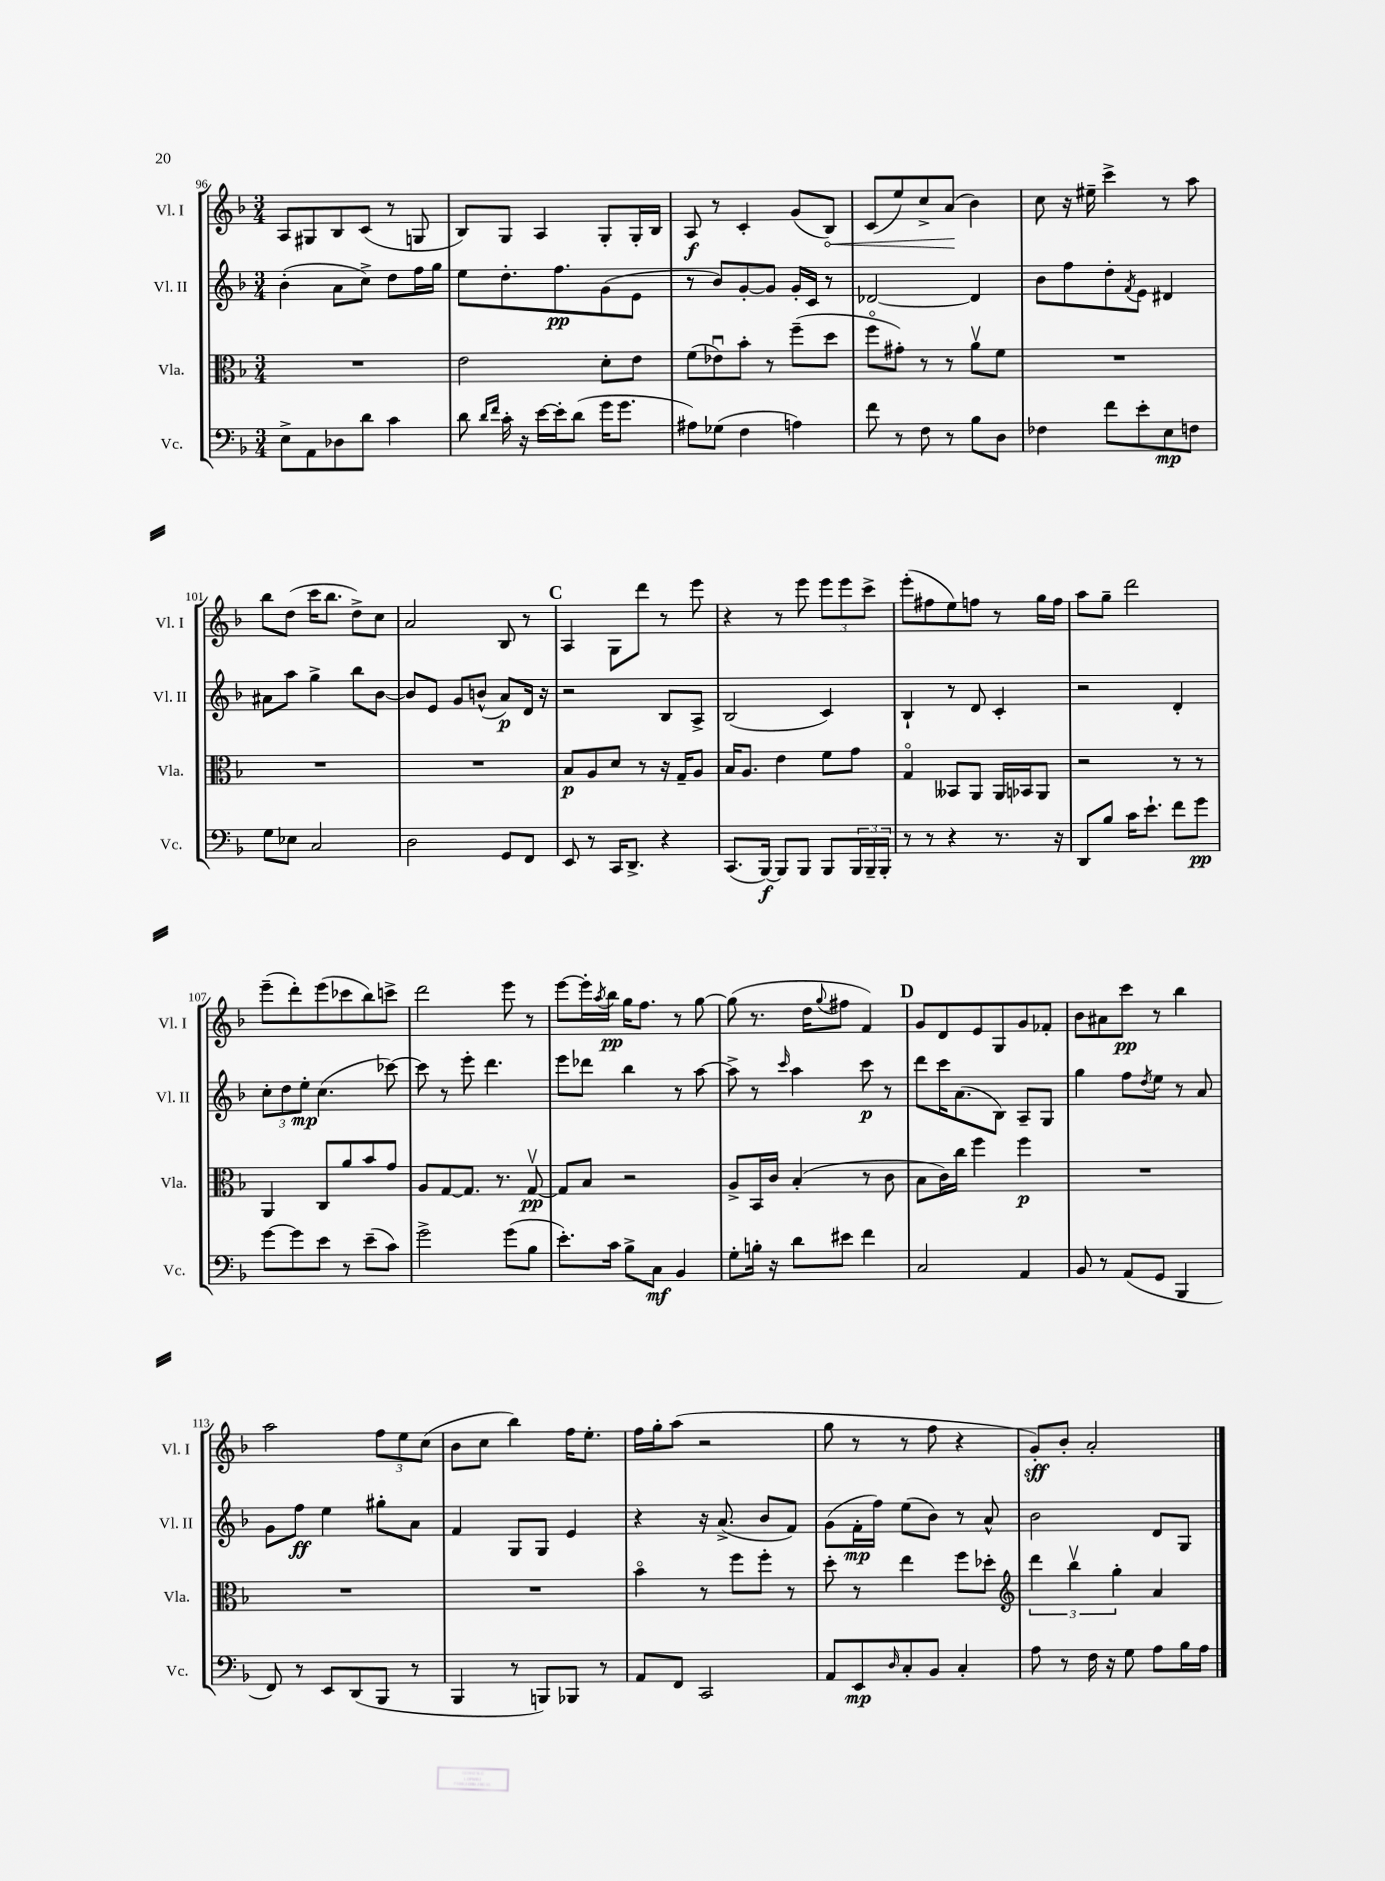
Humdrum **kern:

**kern	**dynam	**kern	**dynam	**kern	**dynam	**kern	**dynam
*part4	*part4	*part3	*part3	*part2	*part2	*part1	*part1
*staff4	*staff4	*staff3	*staff3	*staff2	*staff2	*staff1	*staff1
*I"Vc.	*	*I"Vla.	*	*I"Vl. II	*	*I"Vl. I	*
*I'Vc.	*	*I'Vla.	*	*I'Vl. II	*	*I'Vl. I	*
*clefF4	*	*clefC3	*	*clefG2	*	*clefG2	*
*k[b-]	*	*k[b-]	*	*k[b-]	*	*k[b-]	*
*M3/4	*	*M3/4	*	*M3/4	*	*M3/4	*
=96	=96	=96	=96	=96	=96	=96	=96
8E^\L	.	2.r	.	(4b-'\	.	8A/L	.
8AA\	.	.	.	.	.	8G#X/	.
8D-X\	.	.	.	8a\L	.	8B-/	.
8d\J	.	.	.	8cc^\J)	.	(8c/J	.
4c\	.	.	.	8dd\L	.	8r	.
.	.	.	.	16ff\L	.	8Gn/	.
.	.	.	.	16gg\JJ	.	.	.
=97	=97	=97	=97	=97	=97	=97	=97
8d\	.	2e\	.	8ee\L	.	8B-/L)	.
16qqd/LL	.	.	.	.	.	.	.
16qqf/JJ	.	.	.	.	.	.	.
16c'\	.	.	.	8.dd'\	.	8G/J	.
16r	.	.	.	.	.	.	.
[16e\LL	.	.	.	.	.	4A/	.
16e'\J]	.	.	.	8.ff\	pp	.	.
(8d\J	.	.	.	.	.	.	.
16g\KL	.	8d'\L	.	(8g\	.	8G'/L	.
8.g\J	.	.	.	.	.	.	.
.	.	8e\J	.	8e\J	.	16G'/L	.
.	.	.	.	.	.	16B-/JJ	.
=98	=98	=98	=98	=98	=98	=98	=98
8A#X\L)	.	(8f\L	.	8r	.	8A/	f
(8G-X\J	.	8e-Xu\)	.	8b-/L)	.	8r	.
4F\	.	8b-'\J	.	[8g'/	.	4c'/	.
.	.	8r	.	8g/J]	.	.	.
4An\)	.	(8ff~\L	.	16g'/LL	.	(8g/L	.
.	.	.	.	16c/JJ	.	.	.
!	!	!	!	!	!	!	!LO:HP:b
.	.	8dd\J	.	8r	.	8B-/J)	<
=99	=99	=99	=99	=99	=99	=99	=99
8f\	.	8ff\L	.	[2d-X/	.	(8c/L	.
8r	.	8g#X'\J)	.	.	.	8ee/)	.
8F\	.	8r	.	.	.	8cc^/	.
8r	.	8r	.	.	.	(8a/J	.
8B-\L	.	8av\L	.	4d-/]	.	4b-\)	[
8D\J	.	8f\J	.	.	.	.	.
=100	=100	=100	=100	=100	=100	=100	=100
4F-X\	.	2.r	.	8b-\L	.	8cc\	.
.	.	.	.	8ff\	.	16r	.
.	.	.	.	.	.	16ee#X~\	.
8f\L	.	.	.	8dd'\	.	4ccc^\	.
.	.	.	.	8qf/	.	.	.
8e'\	.	.	.	8e\J	.	.	.
8E\	mp	.	.	4d#X/	.	8r	.
8Fn\J	.	.	.	.	.	8aa\	.
!!LO:LB:g=z
=101	=101	=101	=101	=101	=101	=101	=101
8G\L	.	2.r	.	8a#X\L	.	8bb-\L	.
8E-X\J	.	.	.	8aa\J	.	(8dd\J	.
2C/	.	.	.	4gg^\	.	16ccc\KL	.
.	.	.	.	.	.	8.bb-\J	.
.	.	.	.	8bb-\L	.	8dd^\L)	.
.	.	.	.	[8b-\J	.	8cc\J	.
=102	=102	=102	=102	=102	=102	=102	=102
2D\	.	2.r	.	8b-/L]	.	2a/	.
.	.	.	.	8e/J	.	.	.
.	.	.	.	8g/L	.	.	.
.	.	.	.	(8bn^^/J	.	.	.
8GG/L	.	.	.	8a/L)	p	8B-/	.
8FF/J	.	.	.	16d/Jk	.	8r	.
.	.	.	.	16r	.	.	.
!!LO:REH:place=s1:t=C
=103	=103	=103	=103	=103	=103	=103	=103
8EE/	.	8B-/L	p	2r	.	4A/	.
8r	.	8A/	.	.	.	.	.
16CC/KL	.	8d/J	.	.	.	8G\L	.
8.DD^/J	.	.	.	.	.	.	.
.	.	8r	.	.	.	8ddd\J	.
4r	.	16r	.	8B-/L	.	8r	.
.	.	16G~/KL	.	.	.	.	.
.	.	8A/J	.	8A^/J	.	8eee\	.
=104	=104	=104	=104	=104	=104	=104	=104
(8.CC/L	.	16B-/KL	.	(2B-/	.	4r	.
.	.	8.A/J	.	.	.	.	.
[16BBB-/Jk)	f	.	.	.	.	.	.
8BBB-/L]	.	4e\	.	.	.	8r	.
8BBB-/J	.	.	.	.	.	8eee\	.
8BBB-/L	.	8f\L	.	4c/)	.	12eee\L	.
.	.	.	.	.	.	12eee\	.
24BBB-/L	.	8g\J	.	.	.	.	.
24BBB-~/	.	.	.	.	.	12ccc^\J	.
24BBB-'/JJ	.	.	.	.	.	.	.
=105	=105	=105	=105	=105	=105	=105	=105
8r	.	4G/	.	4B-`/	.	(8eee'\L	.
8r	.	.	.	.	.	8ff#X\	.
4r	.	8BB--X/L	.	8r	.	8ee\)	.
.	.	8AA/J	.	8d/	.	8ffn\J	.
8.r	.	16AA/LL	.	4c'/	.	8r	.
.	.	16BB-X/J	.	.	.	.	.
.	.	8AA/J	.	.	.	16gg\LL	.
16r	.	.	.	.	.	16ff\JJ	.
=106	=106	=106	=106	=106	=106	=106	=106
8DD/L	.	2r	.	2r	.	8aa\L	.
8B-/J	.	.	.	.	.	8gg~\J	.
16c\KL	.	.	.	.	.	2ddd\	.
8.e`\J	.	.	.	.	.	.	.
8f\L	.	8r	.	4d'/	.	.	.
8g\J	pp	8r	.	.	.	.	.
!!LO:LB:g=z
=107	=107	=107	=107	=107	=107	=107	=107
[8g\L	.	4AA/	.	12cc'\L	.	(8eee~\L	.
.	.	.	.	12dd\	.	.	.
8g\]	.	.	.	.	.	8ddd'\)	.
.	.	.	.	12ee'\J	mp	.	.
8e\J	.	8C/L	.	(4.cc\	.	(8eee\	.
8r	.	8a/	.	.	.	8ccc-X\	.
(8e~\L	.	8b-/	.	.	.	8bb-\)	.
8c\J)	.	8g/J	.	[8ccc-X\)	.	8cccn^\J	.
=108	=108	=108	=108	=108	=108	=108	=108
2g^\	.	8A/L	.	8ccc-\]	.	2ddd\	.
.	.	[8G/	.	8r	.	.	.
.	.	8.G/J]	.	8eee'\	.	.	.
.	.	.	.	4.ddd\	.	.	.
.	.	8.r	.	.	.	.	.
(8g\L	.	.	.	.	.	8eee\	.
8B-\J	.	[8Gv/	pp	.	.	8r	.
=109	=109	=109	=109	=109	=109	=109	=109
8.e'\L)	.	8G/L]	.	8eee\L	.	[8eee\L	.
.	.	8B-/J	.	8ddd-X\J	.	16eee'\L]	.
.	.	.	.	.	.	8qaa/	.
16c\Jk	.	.	.	.	.	16bb-\JJ	pp
8B-^\L	.	2r	.	4bb-\	.	16gg\KL	.
.	.	.	.	.	.	8.ff\J	.
8C\J	mf	.	.	.	.	.	.
4BB-/	.	.	.	8r	.	8r	.
.	.	.	.	[8aa\	.	[8gg\	.
=110	=110	=110	=110	=110	=110	=110	=110
8G'\L	.	8A^/L	.	8aa^\]	.	(8gg\]	.
16Bn'\Jk	.	16BB-/L	.	8r	.	8.r	.
16r	.	16c/JJ	.	.	.	.	.
.	.	.	.	16qqccc/	.	.	.
8d\L	.	(4B-'/	.	4aa\	.	.	.
.	.	.	.	.	.	16dd\KL	.
.	.	.	.	.	.	8qqgg/	.
8e#X\J	.	.	.	.	.	8ff#X\J	.
4f\	.	8r	.	8ccc\	p	4f/)	.
.	.	8c\	.	8r	.	.	.
!!LO:REH:place=s1:t=D
=111	=111	=111	=111	=111	=111	=111	=111
2C/	.	8B-\L	.	8ddd\L	.	8g/L	.
.	.	16c\L)	.	16ccc\K	.	8d/	.
.	.	16cc\JJ	.	(8.a\	.	.	.
.	.	4ff\	.	.	.	8e/	.
.	.	.	.	8B-\J)	.	8G/	.
4AA/	.	4ff\	p	8A~/L	.	8g/	.
.	.	.	.	8G/J	.	8f-X'/J	.
=112	=112	=112	=112	=112	=112	=112	=112
8BB-/	.	2.r	.	4gg\	.	8b-\L	.
8r	.	.	.	.	.	8a#X\	.
(8AA/L	.	.	.	8ff\L	.	8ccc\J	pp
.	.	.	.	8qdd/	.	.	.
8GG/J	.	.	.	8ee\J	.	8r	.
4BBB-/	.	.	.	8r	.	4bb-\	.
.	.	.	.	8a/	.	.	.
!!LO:LB:g=z
=113	=113	=113	=113	=113	=113	=113	=113
8FF/)	.	2.r	.	8g\L	.	2aa\	.
8r	.	.	.	8ff\J	ff	.	.
8EE/L	.	.	.	4ee\	.	.	.
(8DD/	.	.	.	.	.	.	.
8BBB-/J	.	.	.	8gg#X'\L	.	12ff\L	.
.	.	.	.	.	.	12ee\	.
8r	.	.	.	8a\J	.	.	.
.	.	.	.	.	.	(12cc\J	.
=114	=114	=114	=114	=114	=114	=114	=114
4BBB-/	.	2.r	.	4f/	.	8b-\L	.
.	.	.	.	.	.	8cc\J	.
8r	.	.	.	8G/L	.	4bb-\)	.
8BBBn/L)	.	.	.	8G/J	.	.	.
8BBB-X/J	.	.	.	4e/	.	16ff\KL	.
.	.	.	.	.	.	8.ee'\J	.
8r	.	.	.	.	.	.	.
=115	=115	=115	=115	=115	=115	=115	=115
8AA/L	.	4b-\	.	4r	.	16ff\LL	.
.	.	.	.	.	.	16gg'\J	.
8FF/J	.	.	.	.	.	(8aa\J	.
2CC/	.	8r	.	16r	.	2r	.
.	.	.	.	(8.a^/	.	.	.
.	.	8ff\L	.	.	.	.	.
.	.	8ff'\J	.	8b-/L	.	.	.
.	.	8r	.	8f/J)	.	.	.
=116	=116	=116	=116	=116	=116	=116	=116
8AA/L	.	8dd'\	.	(8g\L	.	8gg\	.
8EE/	mp	8r	.	16f'\L	mp	8r	.
.	.	.	.	16ff\JJ)	.	.	.
16qqD/	.	.	.	.	.	.	.
8C'/	.	4ee\	.	(8ee\L	.	8r	.
8BB-/J	.	.	.	8b-\J)	.	8ff\	.
4C'/	.	8ff\L	.	8r	.	4r	.
.	.	8dd-X'\J	.	8a^^/	.	.	.
=117	=117	=117	=117	=117	=117	=117	=117
*	*	*clefG2	*	*	*	*	*
8A\	.	6ddd\	.	2b-\	.	8g'/L)	sff
8r	.	.	.	.	.	8b-'/J	.
.	.	6bb-v\	.	.	.	.	.
16F\	.	.	.	.	.	2a'/	.
16r	.	.	.	.	.	.	.
.	.	6gg'\	.	.	.	.	.
8G\	.	.	.	.	.	.	.
8A\L	.	4a/	.	8d/L	.	.	.
16B-\L	.	.	.	8G/J	.	.	.
16A\JJ	.	.	.	.	.	.	.
==	==	==	==	==	==	==	==
*-	*-	*-	*-	*-	*-	*-	*-
